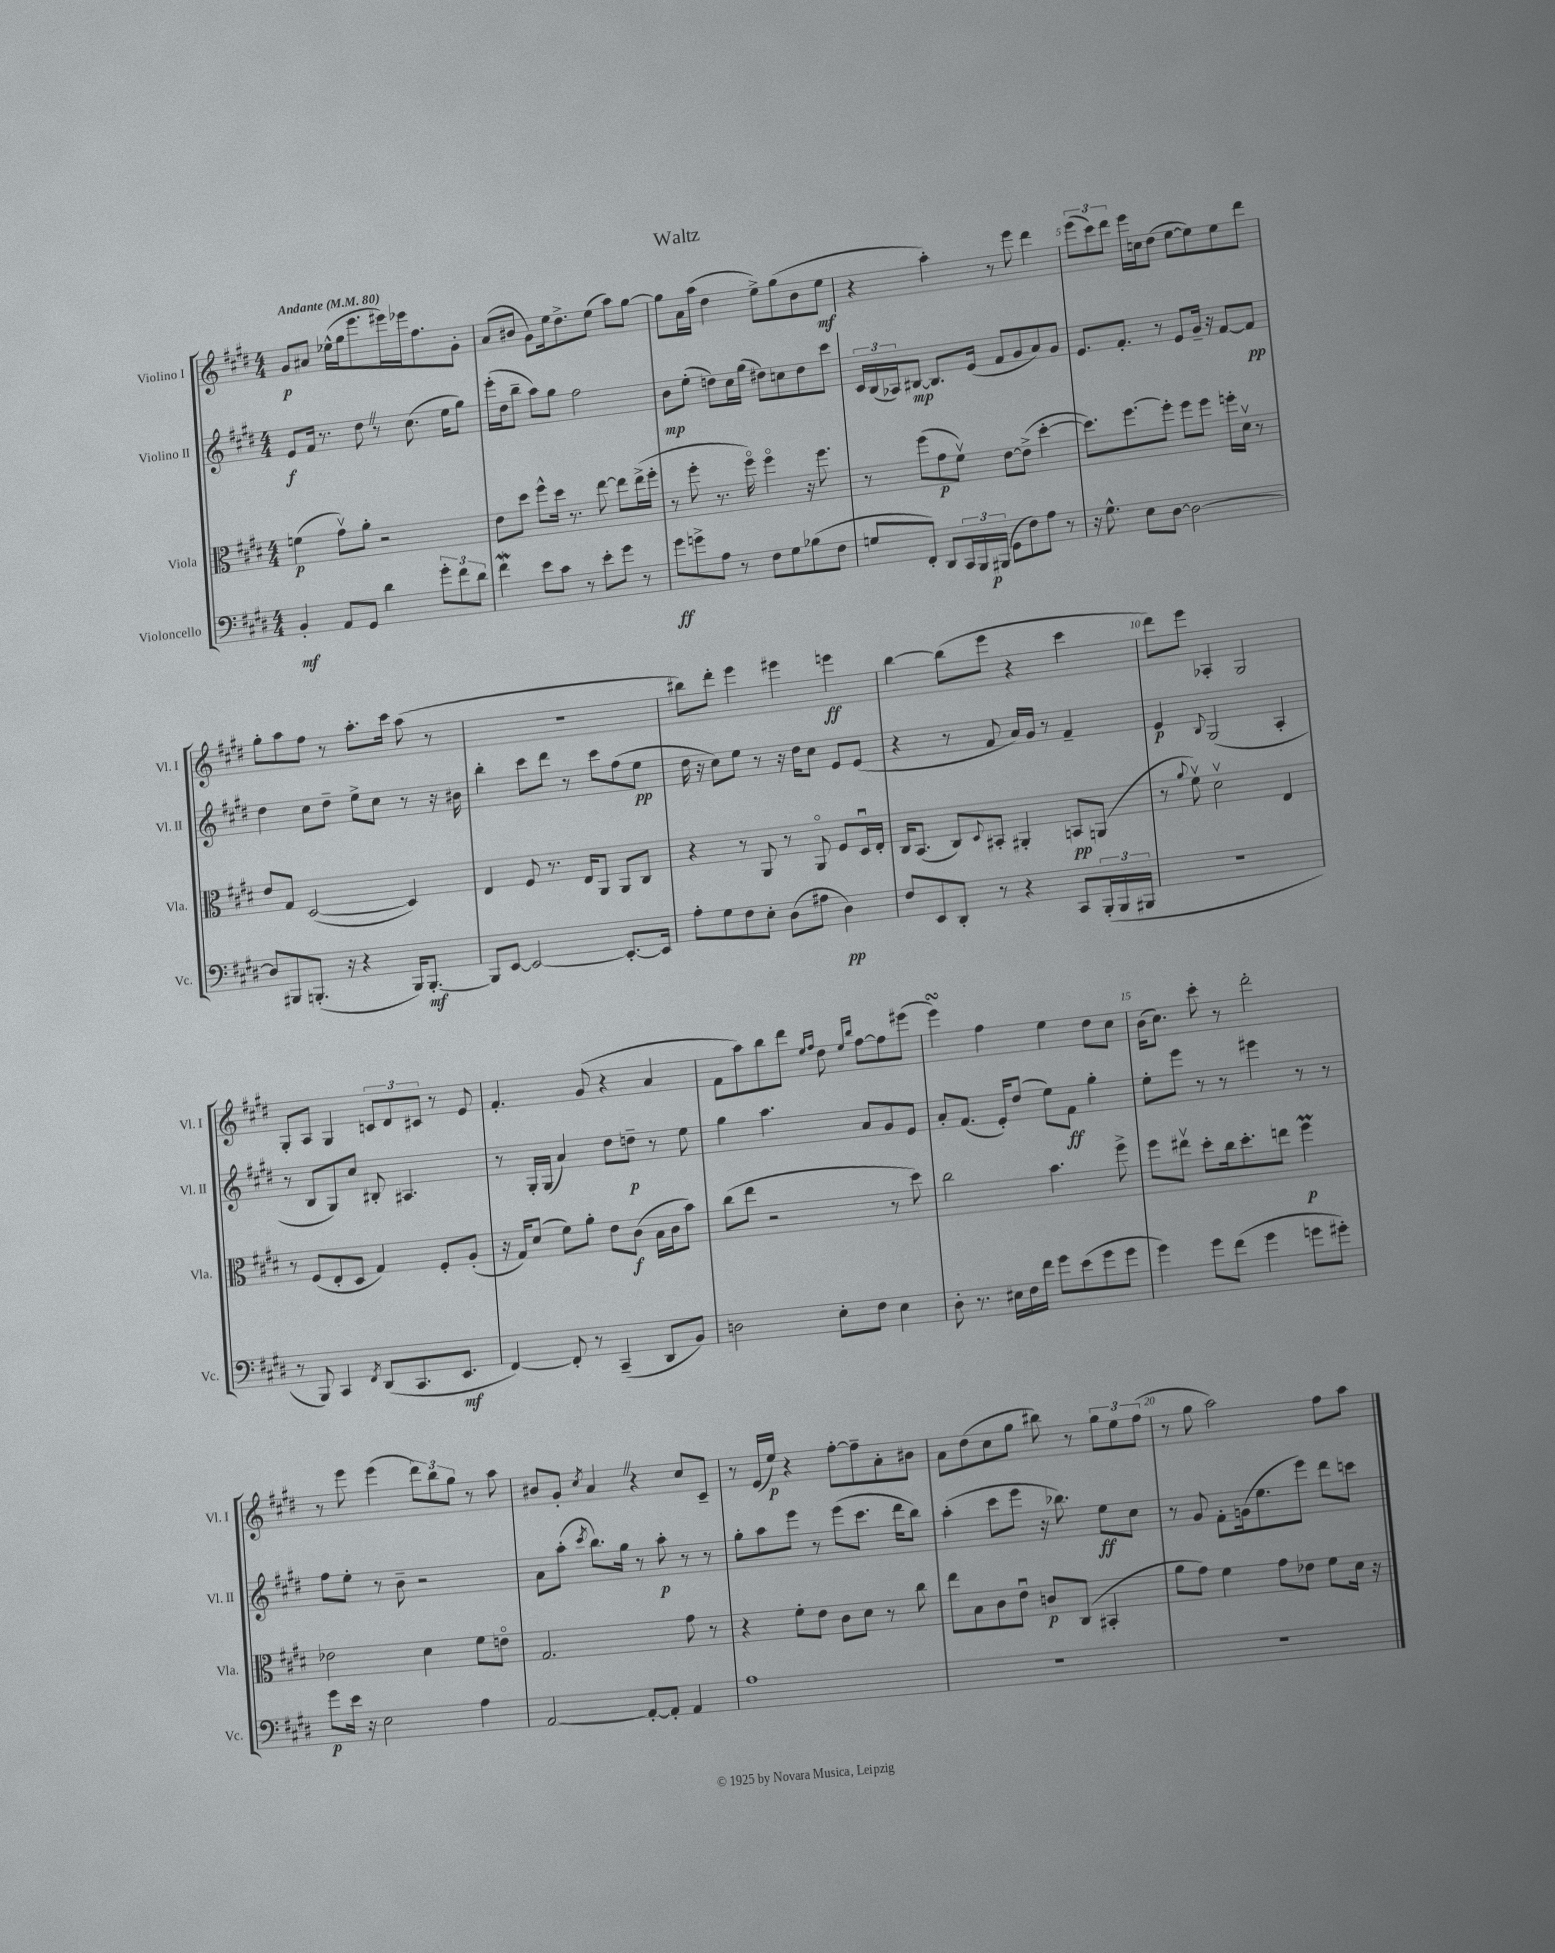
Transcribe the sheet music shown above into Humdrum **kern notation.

**kern	**kern	**kern	**kern
*staff4	*staff3	*staff2	*staff1
*clefF4	*clefC3	*clefG2	*clefG2
*k[f#c#g#d#]	*k[f#c#g#d#]	*k[f#c#g#d#]	*k[f#c#g#d#]
*M4/4	*M4/4	*M4/4	*M4/4
*MM80	*MM80	*MM80	*MM80
4BB'	(4f	8e	8g#
.	.	16f#	8a#
.	.	8.r	.
8AA	8g#v)	.	(16ee-^^
.	.	.	16gg#
8GG#	8a'	8dd#	8.eee
4d#	2r	8r	.
.	.	.	16eee#)
.	.	(8.cc#	16eee-
.	.	.	8.ff#
12g#'	.	.	.
.	.	16ee	.
12f#	.	.	.
.	.	8gg#)	8g#'
12d#	.	.	.
=	=	=	=
4f#	8e	(16eee'	(8a
.	.	16dd#	.
.	8dd#	8bb~	8b#
8e	8ff#^^	8aa)	8g#)
8c#	16dd#	8gg#	16ee
.	8.r	.	8.dd#^
8r	.	2ff#	.
8e'	[8ee	.	(8ee
8g#	8ee]	.	8aa)
8r	(16ee^	.	[8gg#
.	16ff#'	.	.
=	=	=	=
8g#	8r	8b	8gg#]
8g^	8ff#'	(8ee'	16a
.	.	.	(16aa
8A	8.r	8dd)	4dd#
8r	.	16cc#	.
.	16ff#o)	(16gg#	.
8F#	4ff#o	8dd#)	8ee^)
8G#	.	8cc	(8gg#
(8B-	16r	8dd#	8b
.	8.ff#	.	.
8F#	.	8ccc#	8ee
=	=	=	=
8G	8r	24c#	4r
.	.	(24B	.
.	.	24A-)	.
8FF#')	(8ff#	[8B#	.
8DD#	8g#	8.B#]	4aa')
24CC#	8f#v)	.	.
24BBB	.	.	.
.	.	(16e	.
(24BBB#	.	.	.
8GG#	[8e	8f#	8r
8F#)	(8e^]	8g#	8eee
8A	[4dd#'	8a)	4ddd#
8r	.	8g#	.
=	=	=	=
16r	8.dd#])	8.e	(12eee
8.G#^^	.	.	.
.	.	.	12ccc#)
.	.	.	12ddd#
.	[8.ff#	8.f#'	.
8E	.	.	16eee
.	.	.	16cc
[8D#	8ff#']	8r	(8dd#
2D#_	8ff#	8e	[8ee
.	8ff#	16g#~	8ee])
.	.	16r	.
.	16ff'	[8f#	8ee
.	16d#v	.	.
.	8r	8f#]	8ddd#
=	=	=	=
8D#]	8e	4dd#	8gg#'
8BBB#	8G#	.	8aa
(8.BBB'	([2D#	8cc#	8ff#
.	.	8dd#~	8r
16r	.	.	.
4r	.	8ee^	8.aa'
.	.	8cc#	.
.	.	.	16ccc#
16BBB)	4D#])	8r	(8aa
[8.BBB'	.	.	.
.	.	16r	8r
.	.	16b#	.
=	=	=	=
8BBB]	4E	4bb'	1r
[8EE	.	.	.
2EE_	8F#	8ccc#	.
.	8.r	8ddd#	.
.	.	8r	.
.	16E	.	.
.	8AA	8ccc#	.
8.EE'_	8AA	(8ff#	.
.	8C#	8ee	.
16EE]	.	.	.
=	=	=	=
8A'	4r	16dd#	8bb#)
.	.	16r	.
8G#	.	8cc#)	8ddd#'
8F#	8r	8ee	4eee
8E'	8AA	8r	.
(8D#	8r	16r	4eee#
.	.	16dd#	.
8A#	8AAo	8cc#	.
4D#)	8F#	8e	4eee
.	16D#u	(8e	.
.	16E'	.	.
=	=	=	=
8F#	16C#	4r	[4bb
.	(8.BB	.	.
8EE	.	.	.
8DD#'	8C#)	8r	(8bb]
.	8qqD#	.	.
8r	8BB#'	8f#	8eee
4r	4AA#'	16a)	4r
.	.	16g#	.
.	.	8r	.
8CC#	8BB	4f#~	4ccc#
(24BBB'	(8AA	.	.
24BBB	.	.	.
24BBB#	.	.	.
=	=	=	=
1r	8r	4e	8ddd#)
.	8qqa	.	.
.	8f#v)	.	8eee
.	.	8qqB	.
.	2d#v	(2G#	4A-'
.	.	.	2G#
.	4E	4A'	.
=	=	=	=
8r	8r	8r	8G#'
8BBB)	(8F#	8B	8A
4CC#	8E'	8G#)	4G#
.	8D#	8cc#	.
8qFF#	.	.	.
(8DD#	4G#)	8B#'	12c
.	.	.	12d#
8.CC#	.	4.A#	.
.	.	.	12c#
.	8F#'	.	8r
8.EE	.	.	.
.	(8A'	.	8e
=	=	=	=
[4FF#)	16r	8r	4.f#'
.	16G#)	.	.
.	(8d#	16G#'	.
.	.	(16G#	.
8FF#']	8f#)	4a)	.
8r	8a'	.	(8g#
(4CC#~	8e	8dd#	4r
.	(8c#	8dd~	.
8DD#	16B	8r	4a
.	16c#	.	.
8BB)	8b)	8ee	.
=	=	=	=
2D	(8cc#	4gg#	8f#
.	8ee	.	8aa)
.	2r	4.aa	8bb
.	.	.	8ddd#
.	.	.	16qqee
.	.	.	16qqff#
8E'	.	.	8dd#
.	.	.	16qqee
.	.	.	16qqbb
8F#	.	8a	[8ff#
4E	8r	8g#	8ff#]
.	8dd#)	8e	(8eee#
=	=	=	=
8D#'	2cc#	8a'	4eee)
8.r	.	(8.f#	.
.	.	.	4ff#
16E#	.	16e')	.
16F#	.	(8dd#	.
16f#	.	.	.
8g#	4.b	8ee)	4ee
(8e	.	8f#	.
8g#	.	4gg#'	8dd#
8g#	8ff#^	.	8cc#
=	=	=	=
4g#)	8ff#	8ee'	(16b
.	.	.	8.cc#)
.	8ee#v	8eee	.
8g#	8dd#'	8r	8ccc#'
(8f#	16cc#	8r	8r
.	8.dd#'	.	.
4g#	.	4eee#	2ddd#'
.	8ee	.	.
8g	4ff#	8r	.
8g#')	.	8r	.
=	=	=	=
8g#	2e-	8ff#	8r
16e	.	8ee'	8eee
16r	.	.	.
2E	.	8r	(4eee
.	.	8b~	.
.	4d#	2r	12ddd#)
.	.	.	12bb
.	.	.	12gg#
4A	8f#	.	8r
.	8eo	.	8aa
=	=	=	=
[2AA	2.G#	8a	8b#
.	.	(8aa'	8g#'
.	.	8qccc#	8qcc#
.	.	8.bb)	4a
.	.	16gg#	.
8AA'_	.	8r	4r
8AA']	.	8aa'	.
4AA	8g#	8r	8cc#
.	8r	8r	8c#~
=	=	=	=
1A	4r	8gg#'	8r
.	.	8aa	(16e
.	.	.	16ee)
.	8f#'	8eee	4r
.	8e	8r	.
.	8c#	(8eee	[8ff#'
.	8d#	8.ccc#	8ff#~]
.	8r	.	8a'
.	.	16ddd#	.
.	8cc#	8bb)	8b#
=	=	=	=
1r	8ee	(4aa'	8a
.	8B	.	(8dd#
.	8c#	8ccc#	8cc#
.	8eu	8eee	8gg#
.	8c	16r	8bb#)
.	.	8.bb-)	.
.	(8C#	.	8r
.	4BB#'	8ee	12gg#
.	.	.	12ee
.	.	8cc#	.
.	.	.	(12ff#
=	=	=	=
1r	8a	8r	8r
.	8g#)	8g#	8gg#
.	4f#	8f#'	2aa)
.	.	(16g	.
.	.	8.ee	.
.	8g#	.	.
.	8e-	8eee)	.
.	8f#	8ddd#	8ff#
.	16d#	8ccc	8aa
.	16r	.	.
==	==	==	==
*-	*-	*-	*-
